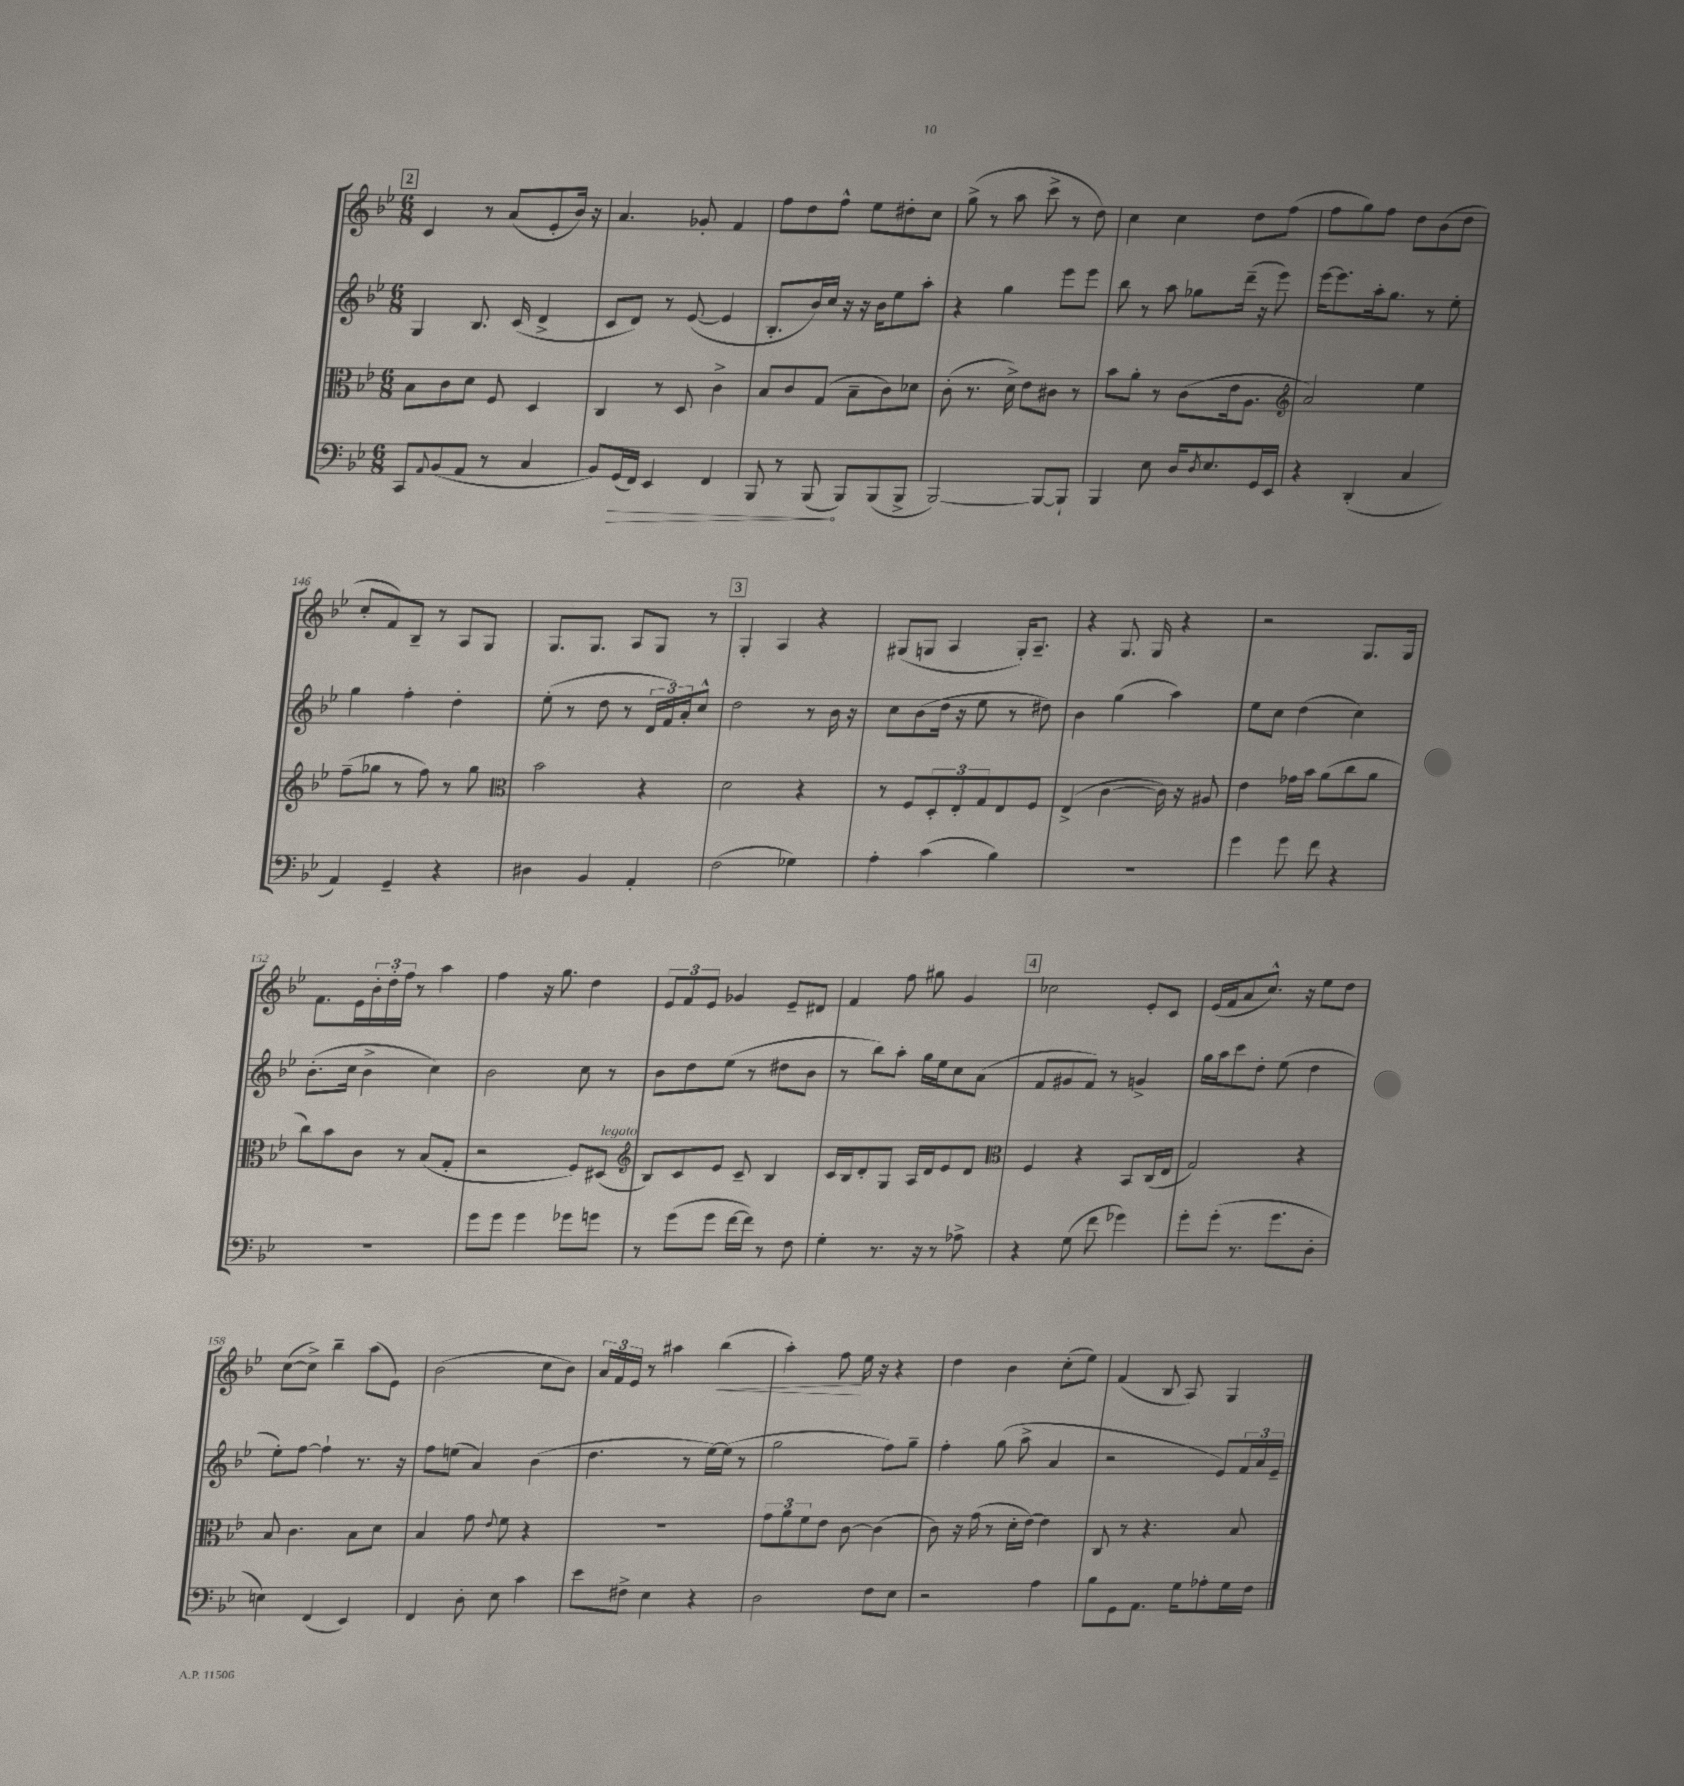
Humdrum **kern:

**kern	**kern	**kern	**kern
*staff4	*staff3	*staff2	*staff1
*clefF4	*clefC3	*clefG2	*clefG2
*k[b-e-]	*k[b-e-]	*k[b-e-]	*k[b-e-]
*M6/8	*M6/8	*M6/8	*M6/8
8CC	8B-	4G	4c
8qqAA	.	.	.
(8BB-	8c	.	.
8AA	8d	8.B-	8r
8r	8F	.	(8a
.	.	(16c	.
4C	4D	4d^	8e-'
.	.	.	16b-)
.	.	.	16r
=	=	=	=
8BB-)	4C	8c	4.a
(16GG	.	8d)	.
16FF)	.	.	.
4EE-	8r	8r	.
.	8D	([8e-	8g-'
4FF	4c^	4e-]	4f
=	=	=	=
8BBB-	8B-	8.B-'	8ff
8r	8c	.	8dd
.	.	16b-)	.
(8BBB-	(8G	16cc	8ff^^
.	.	16r	.
8BBB-)	8B-~	16r	8ee-
.	.	16b-	.
(8BBB-	8c)	8ee-	8dd#'
8BBB-^	8d-	8aa'	8cc
=	=	=	=
[2BBB-)	(8c'	4r	(8gg^
.	8.r	.	8r
.	.	4gg	8aa
.	16d^)	.	.
.	8e-	.	8ccc^
8BBB-_	8c#	8eee-	8r
8BBB-`]	8r	8eee-	8dd)
=	=	=	=
4BBB-	8b-	8bb-	4cc
.	8a'	8r	.
8E-	8r	8aa	4cc
16D	(8c	8gg-	.
8qD	.	.	.
8.E-	.	.	.
.	16e-	(16ddd~	8dd
.	8.A	16r	.
16GG	.	8eee-)	(8ff
16EE-	.	.	.
=	=	=	=
*	*clefG2	*	*
4r	2a)	[16eee-	8ff
.	.	8.eee-]	.
.	.	.	8gg)
(4DD'	.	16aa'	8ff
.	.	8.gg	.
.	.	.	8dd
4C	4ee-	8r	(8b-
.	.	8ee-'	8dd
=	=	=	=
4AA)	(8ff~	4gg	8cc'
.	8gg-	.	8f)
4GG~	8r	4ff'	8B-~
.	8ff)	.	8r
4r	8r	4dd'	8A
.	8gg-	.	8G
=	=	=	=
*	*clefC3	*	*
4D#	2b-	(8ee-'	8.G
.	.	8r	.
.	.	.	8.G
4BB-	.	8dd	.
.	.	8r	8A
4AA'	4r	24d	8G
.	.	24f)	.
.	.	24a'	.
.	.	8cc^^	8r
=	=	=	=
(2F	2d	2dd	4G'
.	.	.	4A
4G-)	4r	8r	4r
.	.	16b-	.
.	.	16r	.
=	=	=	=
4A'	8r	8cc	(8G#
.	8F	(8b-	8G
(4c	12D'	16dd	4A
.	.	16r	.
.	12E-'	.	.
.	.	8ee-	.
.	12G	.	.
4B-)	8E-	8r	16G')
.	.	.	8.A~
.	8F	8dd#)	.
=	=	=	=
2.r	(4E-^	4b-	4r
.	[4c	(4gg	8.G
.	.	.	16G
.	16c])	4aa)	4r
.	16r	.	.
.	8A#	.	.
=	=	=	=
4g	4e-	8ee-	2r
.	.	8cc	.
8g	16g-	(4dd	.
.	16b-	.	.
8f	(8a	.	.
4r	8cc	4cc)	8.G
.	8a	.	.
.	.	.	16G
=	=	=	=
2.r	8cc)	(8.b-'	8.f
.	8b-	.	.
.	.	16cc	16e-
.	8c	4b-^	24b-'
.	.	.	24dd'
.	.	.	24ff
.	8r	.	8r
.	(8B-	4cc)	4aa
.	8G'	.	.
=	=	=	=
8g	2r	2b-	4ff
8g	.	.	.
4g	.	.	16r
.	.	.	8.gg
8g-	8F)	8cc	4dd
8g	(8D#	8r	.
=	=	=	=
*	*clefG2	*	*
8r	8B-)	8b-	12e-
.	.	.	12f
(8g	8c	8dd	.
.	.	.	12e-
8g	8e-	(8ee-	4g-
[16f	8c~	8r	.
16f])	.	.	.
8r	4B-	8dd#	8e-~
8F	.	8b-	8d#
=	=	=	=
4G'	16c	8r	4f
.	16B-	.	.
.	8d'	8bb-)	.
8.r	8G	8aa'	8ff
.	16A	16gg	8gg#
16r	16d	16ee-	.
8r	8e-	8cc	4g
8A-^	8d	(8a	.
=	=	=	=
*	*clefC3	*	*
4r	4F	8f	2cc-
.	.	8g#	.
(8G	4r	8f)	.
8f	.	8r	.
4g-)	8BB-	4g^	8e-'
.	(16C	.	8c
.	16E-	.	.
=	=	=	=
8g'	2G)	16gg	(16e-
.	.	16aa	16f
(8g'	.	8ccc	8a
8.r	.	8dd'	8.cc^^)
.	.	(8ee-	.
8.g	.	.	16r
.	4r	4dd	8ee-
8D'	.	.	8dd
=	=	=	=
4E)	8B-	8ee-')	([8cc
.	4.c	[8ff	8cc^])
(4FF	.	4ff`]	4bb-~
4EE-)	8B-	8.r	(8aa
.	8d	.	8e-)
.	.	16r	.
=	=	=	=
4FF	4B-	8ff	(2b-
.	.	(8ee	.
8D'	8g	4a)	.
.	8qqe-	.	.
8E-	8f	.	.
4c	4r	(4b-	8cc
.	.	.	8b-)
=	=	=	=
8e-	2.r	4.dd	24a
.	.	.	24f
.	.	.	24e-
8F#^	.	.	8r
4E-	.	.	4aa#
.	.	8r	.
4r	.	[16ee-)	(4bb-
.	.	(16ee-]	.
.	.	8r	.
=	=	=	=
2D	12g	2gg	4aa')
.	12a	.	.
.	12f	.	.
.	8e-	.	8ff
.	[8c	.	16ee-
.	.	.	16r
8F	(4c]	8ff)	4r
8E-	.	8gg~	.
=	=	=	=
2r	8c)	4ff'	4dd
.	16r	.	.
.	(16g	.	.
.	8r	(8gg	4b-
.	16d'	8aa^	.
.	[16e-)	.	.
4A	4e-]	4a	(8cc'
.	.	.	8ee-)
=	=	=	=
8B-	8C	2r	(4f
8GG	8r	.	.
8.AA	4.r	.	8B-
.	.	.	8A)
16G	.	.	.
8A-'	.	8e-)	4G
16G	8B-	24f	.
.	.	24a	.
16F	.	.	.
.	.	24e-~	.
==	==	==	==
*-	*-	*-	*-
